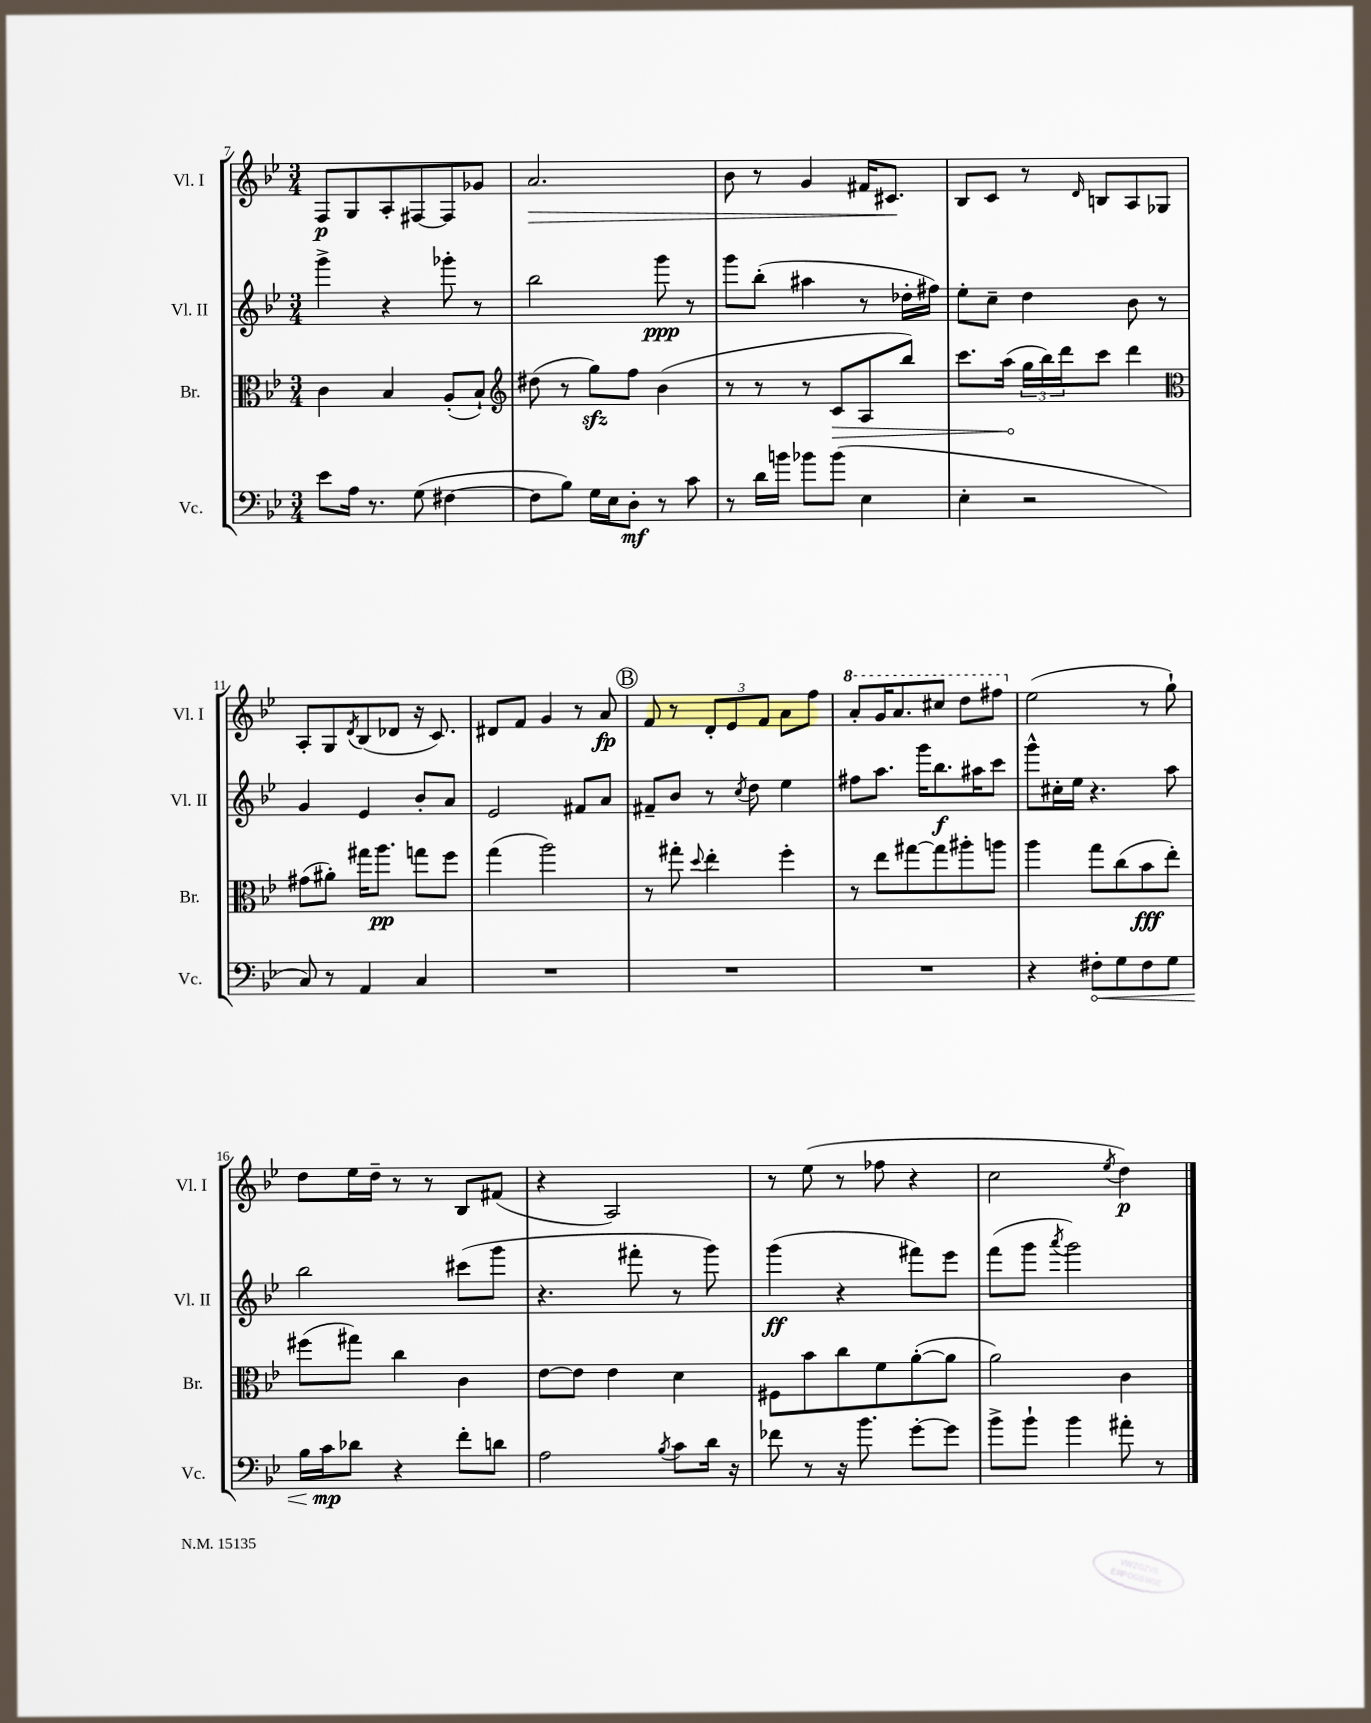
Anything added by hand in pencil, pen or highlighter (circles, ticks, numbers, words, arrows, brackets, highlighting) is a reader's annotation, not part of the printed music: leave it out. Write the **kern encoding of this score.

**kern	**dynam	**kern	**dynam	**kern	**dynam	**kern	**dynam
*part4	*part4	*part3	*part3	*part2	*part2	*part1	*part1
*staff4	*staff4	*staff3	*staff3	*staff2	*staff2	*staff1	*staff1
*I"Vc.	*	*I"Br.	*	*I"Vl. II	*	*I"Vl. I	*
*I'Vc.	*	*I'Br.	*	*I'Vl. II	*	*I'Vl. I	*
*clefF4	*	*clefC3	*	*clefG2	*	*clefG2	*
*k[b-e-]	*	*k[b-e-]	*	*k[b-e-]	*	*k[b-e-]	*
*M3/4	*	*M3/4	*	*M3/4	*	*M3/4	*
=7	=7	=7	=7	=7	=7	=7	=7
8e-\L	.	4c\	.	4ggg^\	.	8F/L	p
16A\Jk	.	.	.	.	.	8G/	.
8.r	.	.	.	.	.	.	.
.	.	4B-/	.	4r	.	8A'/	.
(8G\	.	.	.	.	.	[8F#X/	.
[4F#X\	.	(8A'/L	.	8ggg-X'\	.	8F#/]	.
.	.	8B-`/J)	.	8r	.	8g-X/J	.
=8	=8	=8	=8	=8	=8	=8	=8
*	*	*clefG2	*	*	*	*	*
!	!	!	!	!	!	!	!LO:HP:b
8F#\L]	.	(8dd#X\	.	2bb-\	.	2.a/	>
8B-\J)	.	8r	.	.	.	.	.
16G\LL	.	8ggzz\L)	.	.	.	.	.
16E-\J	.	.	.	.	.	.	.
8D'\J	mf	8ff\J	.	.	.	.	.
8r	.	(4b-\	.	8ggg\	ppp	.	.
8c\	.	.	.	8r	.	.	.
=9	=9	=9	=9	=9	=9	=9	=9
8r	.	8r	.	8ggg\L	.	8b-\	.
16d\LL	.	8r	.	(8bb-'\J	.	8r	.
16bn\JJ	.	.	.	.	.	.	.
8b-X\L	.	8r	.	4aa#X\	.	4g/	.
!	!	!	!LO:HP:b	!	!	!	!
(8b-\J	.	8c/L	>	.	.	.	.
4E-\	.	8A/	.	8r	.	16f#X/KL	.
.	.	.	.	.	.	8.c#X/J	.
.	.	8bb-/J)	.	16dd-X'\LL	.	.	.
.	.	.	.	16ff#X\JJ)	.	.	.
.	.	.	.	.	.	.	]
=10	=10	=10	=10	=10	=10	=10	=10
4E-'\	.	8.ccc\L	.	8ee-'\L	.	8B-/L	.
.	.	.	.	8cc~\J	.	8c/J	.
.	.	(16aa\Jk	.	.	.	.	.
2r	.	24gg\LL	]	4dd\	.	8r	.
.	.	24bb-\)	.	.	.	.	.
.	.	24ddd\J	.	.	.	.	.
.	.	.	.	.	.	16qqd/	.
.	.	8ccc\J	.	.	.	8Bn/L	.
.	.	4ddd\	.	8b-\	.	8A/	.
.	.	.	.	8r	.	8G-X/J	.
!!LO:LB:g=z
=11	=11	=11	=11	=11	=11	=11	=11
*	*	*clefC3	*	*	*	*	*
8C/)	.	(8g#X\L	.	4g/	.	8A'/L	.
8r	.	8a#X'\J)	.	.	.	8G/	.
.	.	.	.	.	.	8qd/	.
4AA/	.	16gg#X\KL	.	4e-/	.	(8B-/	.
.	.	8.aa\J	pp	.	.	.	.
.	.	.	.	.	.	8d-X/J	.
4C/	.	8ggn\L	.	8b-'/L	.	16r	.
.	.	.	.	.	.	8.c/)	.
.	.	8ff\J	.	8a/J	.	.	.
=12	=12	=12	=12	=12	=12	=12	=12
2.r	.	(4gg\	.	2e-/	.	8d#X/L	.
.	.	.	.	.	.	8f/J	.
.	.	2aa\)	.	.	.	4g/	.
.	.	.	.	8f#X/L	.	8r	.
.	.	.	.	8a/J	.	8a/	fp
!!LO:REH:place=s1:t=B
=13	=13	=13	=13	=13	=13	=13	=13
2.r	.	8r	.	8f#X~/L	.	8f/	.
.	.	8gg#X'\	.	8b-/J	.	8r	.
.	.	8qqdd/	.	.	.	.	.
.	.	4ee-'\	.	8r	.	12d'/L	.
.	.	.	.	.	.	12e-/	.
.	.	.	.	8qcc/	.	.	.
.	.	.	.	8dd\	.	.	.
.	.	.	.	.	.	12f/J	.
.	.	4ff'\	.	4ee-\	.	8a\L	.
.	.	.	.	.	.	8ff\J	.
=14	=14	=14	=14	=14	=14	=14	=14
*	*	*	*	*	*	*8va	*
2.r	.	8r	.	8ff#X\L	.	8aa'/L	.
.	.	8ee-\L	.	8.aa\J	.	16gg/K	.
.	.	.	.	.	.	8.aa/	.
.	.	[8gg#X\	.	.	.	.	.
.	.	.	.	16ggg\KL	.	.	.
.	.	8gg#\]	.	8.bb-\	f	8ccc#X/J	.
.	.	8aa#X'\	.	.	.	8ddd\L	.
.	.	.	.	16aa#X\K	.	.	.
.	.	8aan\J	.	8ccc\J	.	8fff#X\J	.
=15	=15	=15	=15	=15	=15	=15	=15
*	*	*	*	*	*	*X8va	*
4r	.	4aa\	.	8ggg^^\L	.	(2ee-\	.
.	.	.	.	16cc#X'\L	.	.	.
.	.	.	.	16ee-\JJ	.	.	.
!	!LO:HP:b	!	!	!	!	!	!
8F#X'\L	<	8gg\L	.	4.r	.	.	.
8G\	.	(8cc\	.	.	.	.	.
8F#\	.	8b-\	fff	.	.	8r	.
8G\J	.	8ee-'\J)	.	8aa\	.	8gg`\)	.
!!LO:LB:g=z
=16	=16	=16	=16	=16	=16	=16	=16
16B-\LL	.	(8ff#X\L	.	2bb-\	.	8dd\L	.
16c\J	mp	.	.	.	.	.	.
8d-X\J	[	8gg#X\J)	.	.	.	16ee-\L	.
.	.	.	.	.	.	16dd~\JJ	.
4r	.	4cc\	.	.	.	8r	.
.	.	.	.	.	.	8r	.
8f'\L	.	4c\	.	(8ccc#X\L	.	8B-/L	.
8dn\J	.	.	.	8ggg\J	.	(8f#X/J	.
=17	=17	=17	=17	=17	=17	=17	=17
2A\	.	[8e-\L	.	4.r	.	4r	.
.	.	8e-\J]	.	.	.	.	.
.	.	4e-\	.	.	.	2A/)	.
.	.	.	.	8fff#X'\	.	.	.
8qB-/	.	.	.	.	.	.	.
8c\L	.	4d\	.	8r	.	.	.
16d\Jk	.	.	.	8ggg\)	.	.	.
16r	.	.	.	.	.	.	.
=18	=18	=18	=18	=18	=18	=18	=18
8f-X\	.	8F#X\L	.	(4ggg\	ff	8r	.
8r	.	8b-\	.	.	.	(8ee-\	.
16r	.	8cc\	.	4r	.	8r	.
8.b-\	.	.	.	.	.	.	.
.	.	8f\	.	.	.	8ff-X\	.
[8g'\L	.	([8a'\	.	8fff#X\L)	.	4r	.
8g\J]	.	8a\J]	.	8eee-\J	.	.	.
=19	=19	=19	=19	=19	=19	=19	=19
8b-^\L	.	2a\)	.	(8fff\L	.	2cc\	.
8b-`\J	.	.	.	8ggg\J	.	.	.
.	.	.	.	8qaaa/	.	.	.
4b-\	.	.	.	2ggg\)	.	.	.
.	.	.	.	.	.	8qee-/	.
8a#X'\	.	4c\	.	.	.	4dd\)	p
8r	.	.	.	.	.	.	.
==	==	==	==	==	==	==	==
*-	*-	*-	*-	*-	*-	*-	*-
